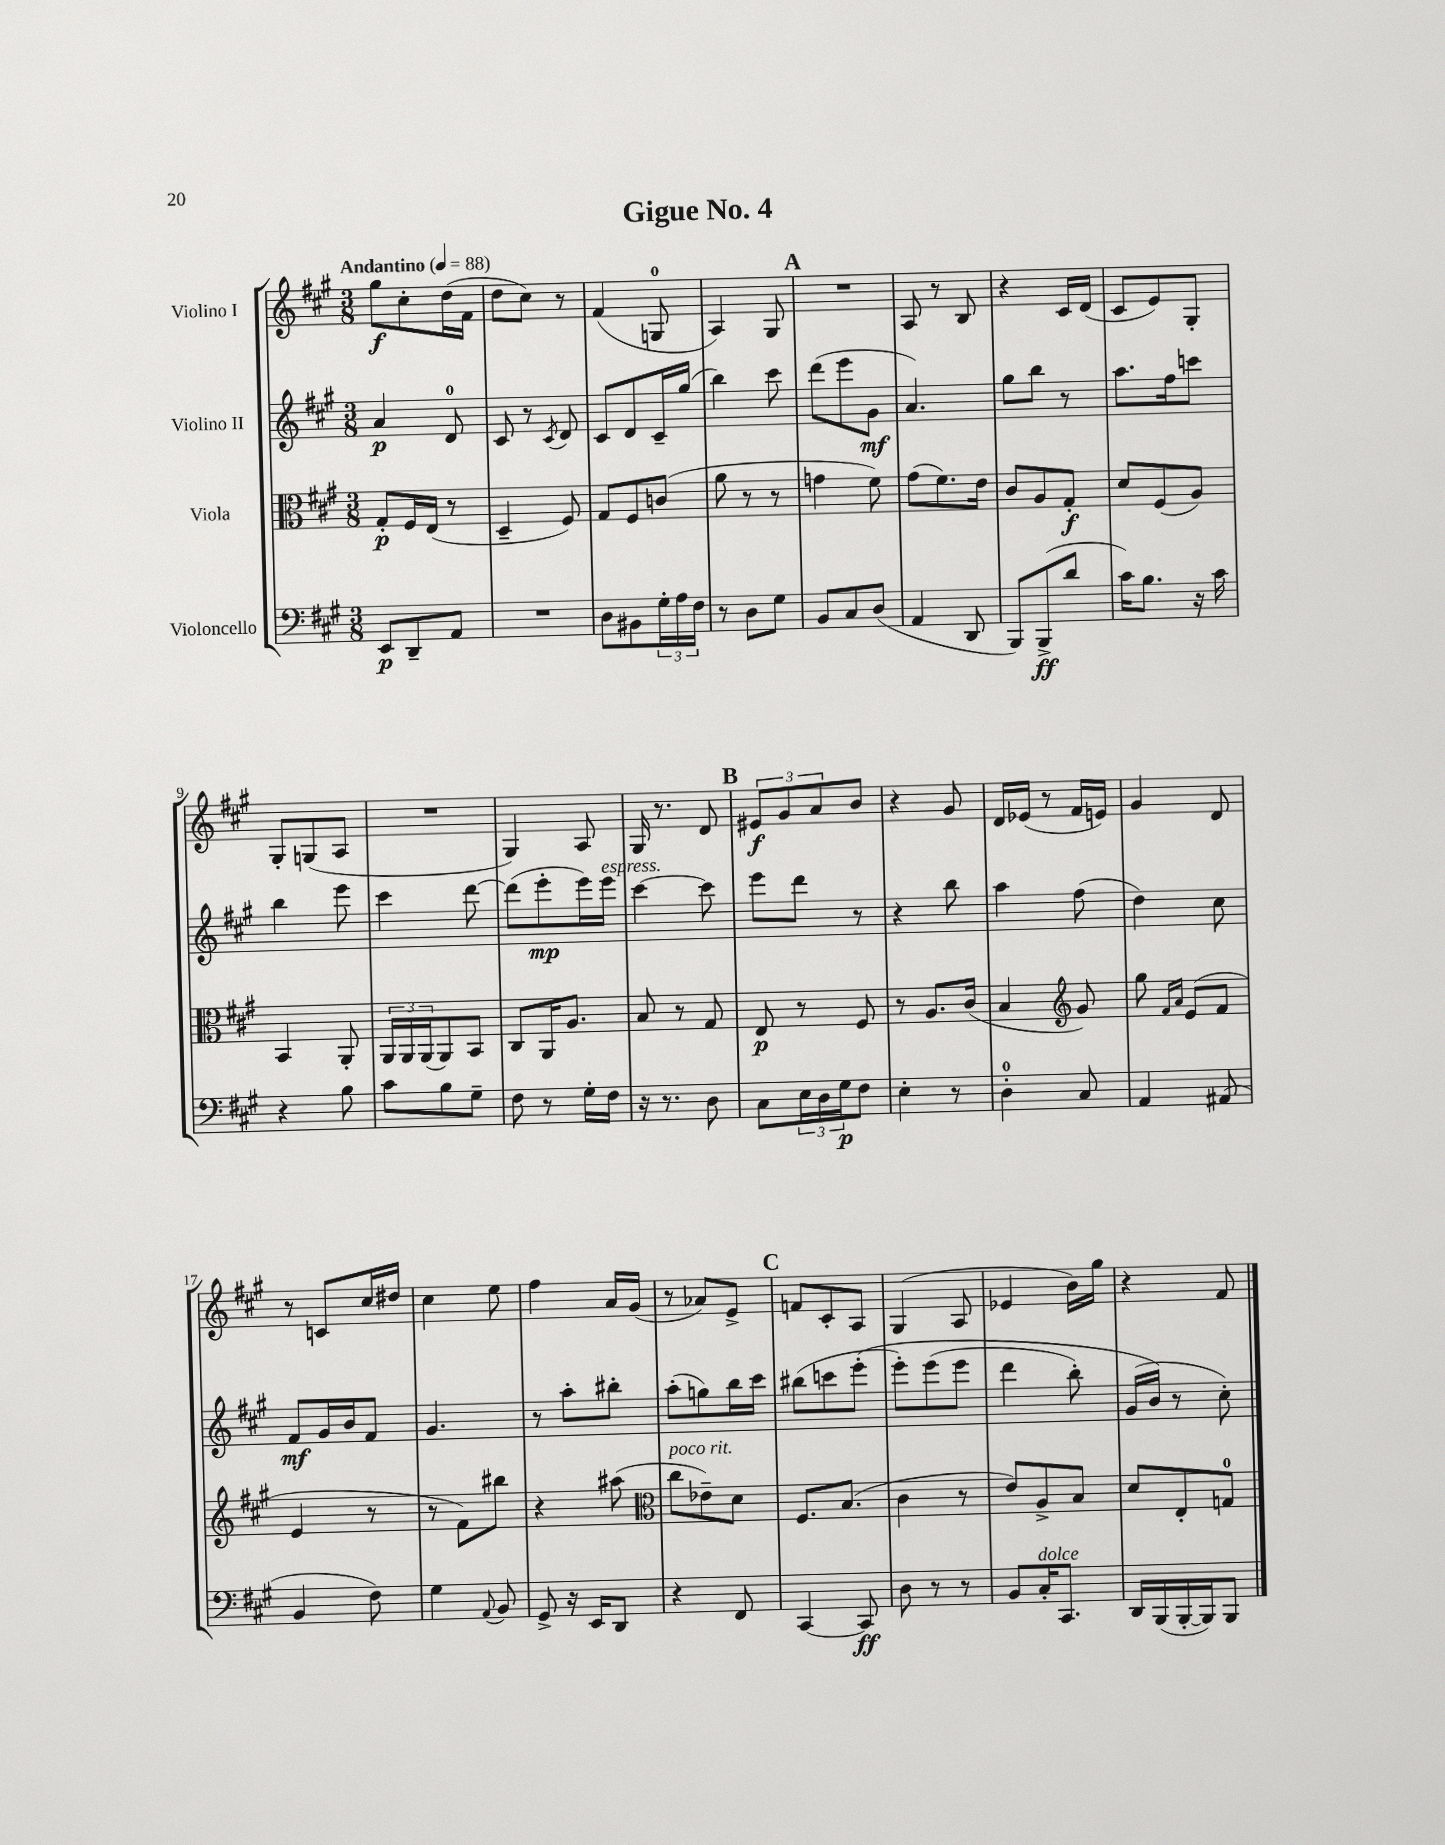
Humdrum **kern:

**kern	**kern	**kern	**kern
*staff4	*staff3	*staff2	*staff1
*clefF4	*clefC3	*clefG2	*clefG2
*k[f#c#g#]	*k[f#c#g#]	*k[f#c#g#]	*k[f#c#g#]
*M3/8	*M3/8	*M3/8	*M3/8
*MM88	*MM88	*MM88	*MM88
8EE	8G#'	4a	8gg#
8DD~	16F#	.	8cc#'
.	(16E	.	.
8AA	8r	8d	(16dd
.	.	.	16f#
=	=	=	=
4.r	4D~	8c#	8dd
.	.	8r	8cc#)
.	.	8qc#	.
.	8F#)	8d	8r
=	=	=	=
8D	8G#	8c#	(4f#
8BB#	8F#	8d	.
24G#'	(8c	16c#~	8G
24A	.	.	.
.	.	(16gg#	.
24F#	.	.	.
=	=	=	=
8r	8a	4bb)	4A)
8D	8r	.	.
8G#	8r	8ccc#	8G#
=	=	=	=
8BB	4g	(8ddd	4.r
8C#	.	8eee	.
(8D	8f#)	8g#	.
=	=	=	=
4AA	(8g#	4.a)	8A
.	8.f#)	.	8r
8DD	.	.	8B
.	16e	.	.
=	=	=	=
8BBB)	8c#	8gg#	4r
(8BBB^	8A	8bb	.
8d	8G#'	8r	16c#
.	.	.	(16d
=	=	=	=
16c#)	8d	8.aa	8c#
8.B	.	.	.
.	(8F#	.	8e)
.	.	16ff#	.
16r	8A)	8ccc	8G#'
16c#	.	.	.
=	=	=	=
4r	4BB	4bb	8G#'
.	.	.	(8G
8B	8AA'	8eee	8A
=	=	=	=
8c#	24AA	4ccc#	4.r
.	24AA	.	.
.	(24AA	.	.
8B	8AA)	.	.
8G#~	8BB	[8ddd	.
=	=	=	=
8F#	8C#	(8ddd]	4G#)
8r	16AA	8eee'	.
.	8.A	.	.
16G#'	.	16eee)	8A
16F#	.	16eee	.
=	=	=	=
16r	8B	[4ccc#	16G#
8.r	.	.	8.r
.	8r	.	.
8D	8G#	8ccc#]	8d
=	=	=	=
8C#	8E	8eee	12e#
.	.	.	12g#
24E	8r	8ddd	.
24D	.	.	12a
24G#	.	.	.
8F#	8F#	8r	8b
=	=	=	=
4E'	8r	4r	4r
.	8.A	.	.
8r	.	8bb	8g#
.	(16c#	.	.
=	=	=	=
4D'	4B	4aa	16d
.	.	.	(16e-
.	.	.	8r
*	*clefG2	*	*
8C#	8g#)	(8ff#	16f#
.	.	.	16e)
=	=	=	=
4AA	8gg#	4dd)	4g#
.	16qqf#	.	.
.	16qqa	.	.
.	(8e	.	.
(8AA#	8f#	8cc#	8d
=	=	=	=
4BB	4e	8f#	8r
.	.	16g#	8c
.	.	16b	.
8F#)	8r	8f#	16cc#
.	.	.	16dd#
=	=	=	=
4G#	8r	4.g#	4cc#
.	8f#)	.	.
8qqAA	.	.	.
8BB	8bb#	.	8ee
=	=	=	=
8GG#^	4r	8r	4ff#
16r	.	8aa'	.
16EE	.	.	.
8DD	(8aa#	8bb#'	16a
.	.	.	(16g#
=	=	=	=
*	*clefC3	*	*
4r	8cc#	(8aa'	8r
.	8e-~)	8gg)	8a-)
8FF#	8d	16bb	8e^
.	.	16ccc#	.
=	=	=	=
[4CC#	8.F#	(8bb#	8f
.	.	8ccc	8c#'
.	(8.B	.	.
8CC#]	.	&(8eee'	8A
=	=	=	=
8D	4c#	8eee')	(4G#
8r	.	(8eee	.
8r	8r	8eee	8A
=	=	=	=
8BB	8e)	4ddd	4e-
16C#'	8A^	.	.
8.CC#	.	.	.
.	8B	8bb')	16b)
.	.	.	16gg#
=	=	=	=
16DD	8d	(16g#	4r
(16BBB	.	16b&)	.
[16BBB'	8E'	8r	.
16BBB])	.	.	.
8BBB	8G	8cc#')	8f#
==	==	==	==
*-	*-	*-	*-
